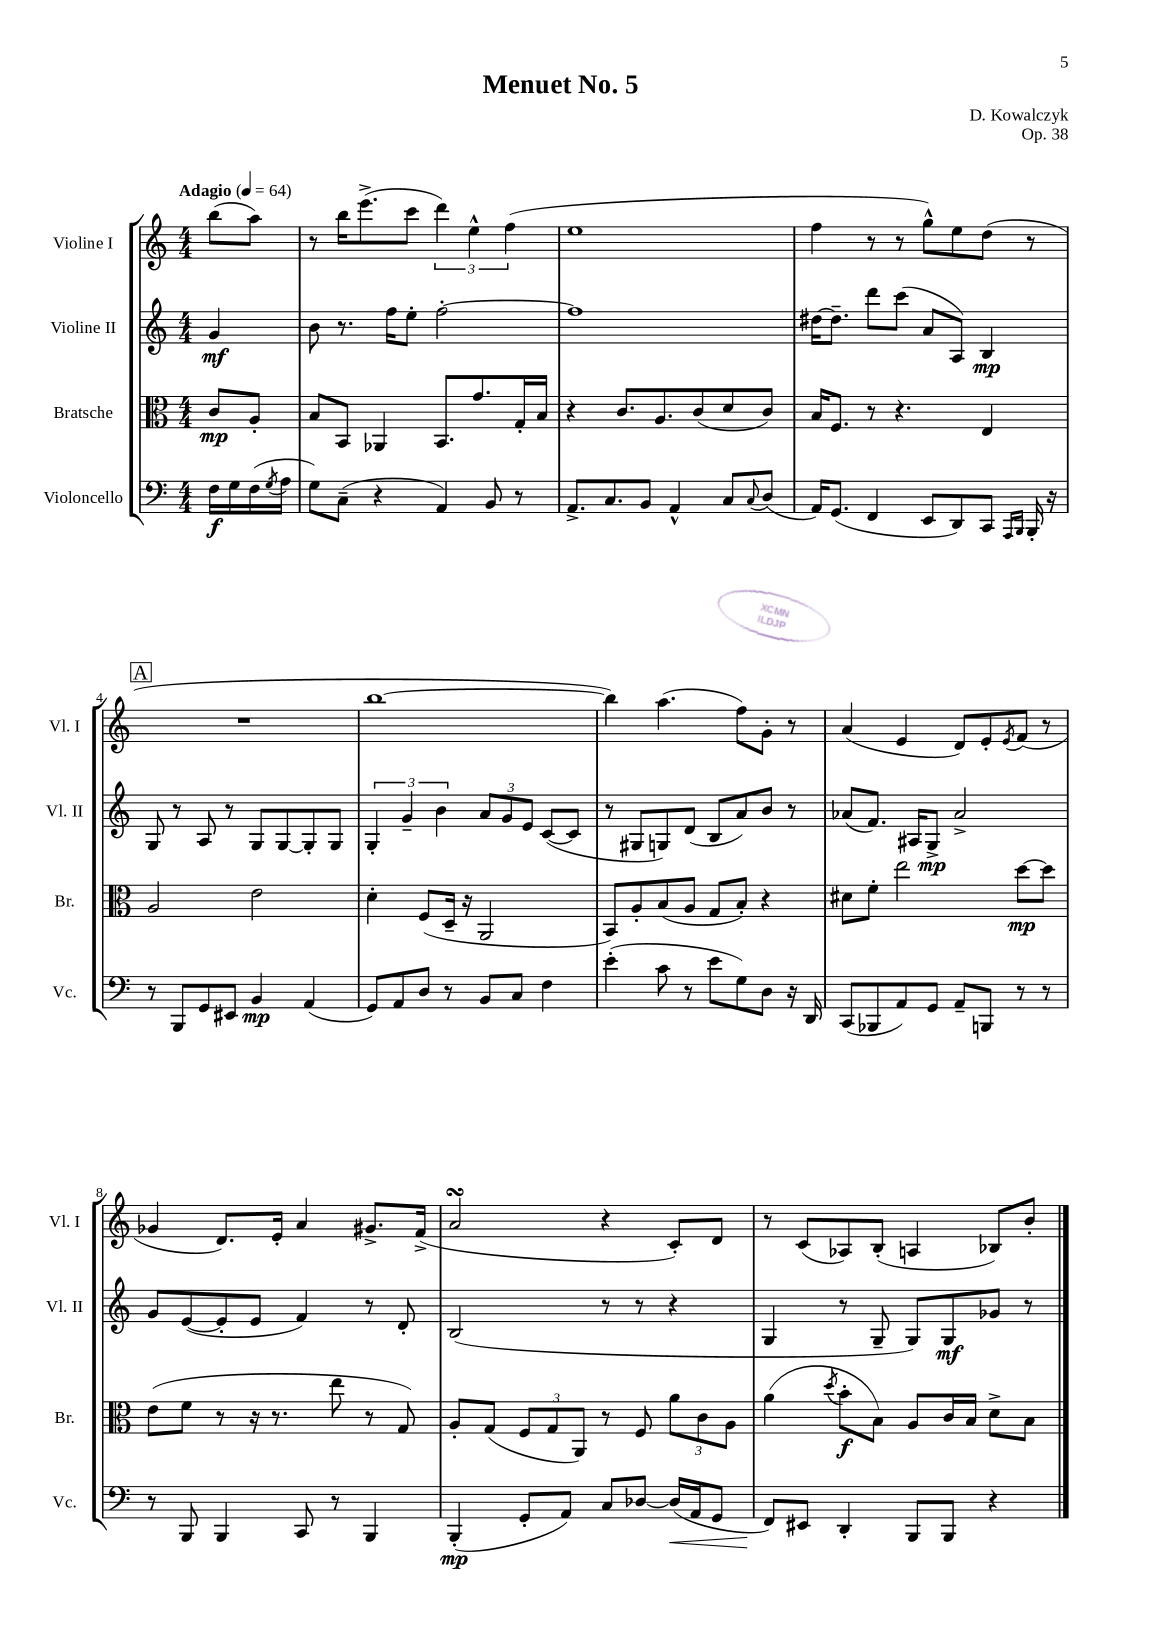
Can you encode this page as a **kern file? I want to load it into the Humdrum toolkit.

**kern	**kern	**kern	**kern
*staff4	*staff3	*staff2	*staff1
*clefF4	*clefC3	*clefG2	*clefG2
*k[]	*k[]	*k[]	*k[]
*M4/4	*M4/4	*M4/4	*M4/4
*MM64	*MM64	*MM64	*MM64
16F	8c	4g	(8bb
16G	.	.	.
(16F	8A'	.	8aa)
8qG	.	.	.
16A	.	.	.
=	=	=	=
8G)	8B	8b	8r
(8C~	8BB	8.r	16bb
.	.	.	(8.eee^
4r	4AA-	.	.
.	.	16ff	.
.	.	8ee'	8ccc
4AA)	8.BB	[2ff'	6ddd)
.	.	.	6ee^^
.	8.g	.	.
8BB	.	.	.
.	.	.	(6ff
8r	16G'	.	.
.	16B	.	.
=	=	=	=
8.AA^	4r	1ff]	1ee
8.C	.	.	.
.	8.c	.	.
8BB	.	.	.
.	8.A	.	.
4AA^^	.	.	.
.	(8c	.	.
8C	8d	.	.
8qqC	.	.	.
(8D	8c)	.	.
=	=	=	=
16AA)	16B	[16dd#	4ff
(8.GG	8.F	8.dd#~]	.
4FF	8r	8ddd	8r
.	4.r	(8ccc	8r
8EE	.	8a	8gg^^)
8DD)	.	8A)	8ee
8CC	4E	4B	(8dd
16qqAAA	.	.	.
16qqBBB	.	.	.
16BBB'	.	.	8r
16r	.	.	.
=	=	=	=
8r	2A	8G	1r
8BBB	.	8r	.
8GG	.	8A	.
8EE#	.	8r	.
4BB	2e	8G	.
.	.	[8G	.
(4AA	.	8G']	.
.	.	8G	.
=	=	=	=
8GG)	4d'	6G'	[1bb
8AA	.	.	.
.	.	6g~	.
8D	(8F	.	.
.	.	6b	.
8r	16D~	.	.
.	16r	.	.
8BB	2AA	12a	.
.	.	12g	.
8C	.	.	.
.	.	12e	.
4F	.	([8c	.
.	.	8c]	.
=	=	=	=
(4e'	8BB)	8r	4bb])
.	8A'	8G#	.
8c	(8B	8G)	(4.aa
8r	8A	(8d	.
8e	8G	8B	.
8G)	8B')	8a)	8ff)
8D	4r	8b	8g'
16r	.	8r	8r
16DD	.	.	.
=	=	=	=
(8CC	8d#	(8a-	(4a
8BBB-	8f'	8.f)	.
8AA)	2ee	.	4e
.	.	16A#	.
8GG	.	8G^	.
8AA~	.	2a-^	8d)
8BBB	.	.	8e'
.	.	.	8qe
8r	[8dd	.	(8f
8r	8dd]	.	8r
=	=	=	=
8r	(8e	8g	4g-
8BBB	8f	([8e	.
4BBB	8r	8e']	8.d)
.	16r	8e	.
.	8.r	.	16e'
8CC	.	4f)	4a
8r	8ee	.	.
4BBB	8r	8r	8.g#^
.	8G)	8d'	.
.	.	.	(16f^
=	=	=	=
(4BBB'	8A'	(2B	2a
.	(8G	.	.
8GG'	12F	.	.
.	12G	.	.
8AA)	.	.	.
.	12AA)	.	.
8C	8r	8r	4r
[8D-	8F	8r	.
(16D-]	12a	4r	8c')
16AA	.	.	.
.	12c	.	.
8GG	.	.	8d
.	12A	.	.
=	=	=	=
8FF)	(4a	4G	8r
8EE#	.	.	(8c
.	8qdd	.	.
4DD'	8b'	8r	8A-)
.	8B)	8G~	(8B'
8BBB	8A	8G)	4A
8BBB	16c	8G	.
.	16B	.	.
4r	8d^	8g-	8B-)
.	8B	8r	8b'
==	==	==	==
*-	*-	*-	*-
